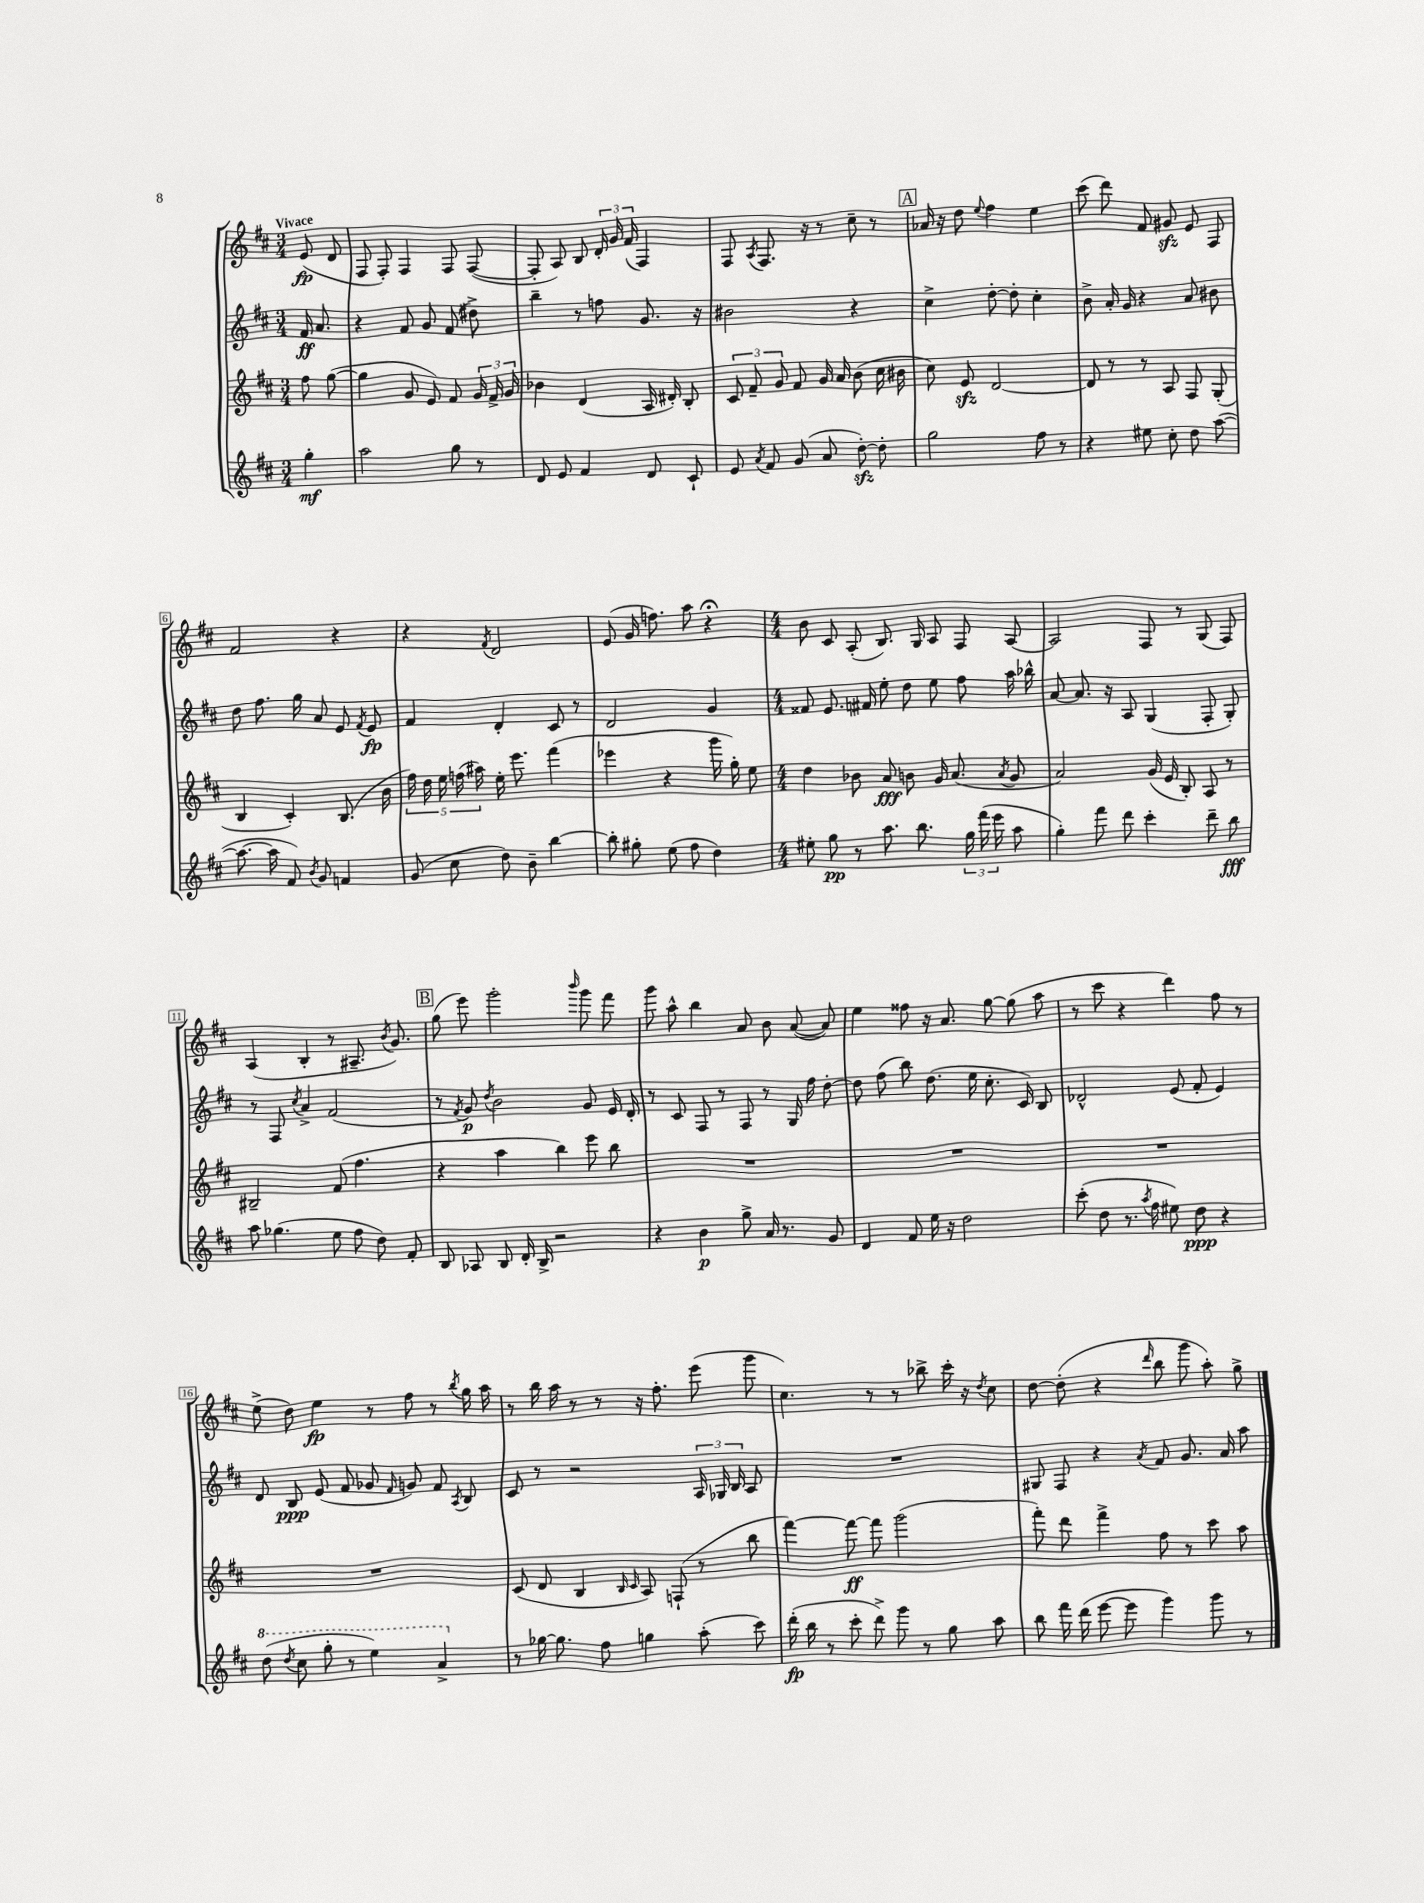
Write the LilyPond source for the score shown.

<<
\new StaffGroup <<
\new Staff = "s0" {
    \clef treble \key d \major \numericTimeSignature \time 3/4 \partial 4 \tempo "Vivace"
    \autoBeamOff e'8\fp( d'8 |
    fis8 fis8-.) fis4 fis8 fis8~( |
    fis8-. a8) b8 \tuplet 3/2 { d'16-. g'16 fis'16( } fis4) |
    fis8 \acciaccatura { a8 } fis8. r16 r8 cis''8-- r8 |
    \mark \markup { \box "A" } aes'16 r16 d''8 \appoggiatura { e''8 } fis''4 e''4 |
    cis'''8( d'''8) fis'8 gis'8\sfz e'8 fis8 |
    fis'2 r4 |
    r4 \acciaccatura { fis'8 } d'2 |
    e'8( g'16 f''8.) a''8 r4\fermata |
    \numericTimeSignature \time 4/4 b'8 cis'8 a8-.( b8.) g16 a8 fis8 a8~ |
    a2 fis8 r8 g8( fis8) |
    a4( b4-. r8 ais8.-- \acciaccatura { b'8 } g'8.) |
    \mark \markup { \box "B" } g''8( e'''8) g'''2-. \grace { b'''16 } g'''8 fis'''8 |
    g'''8 a''8-^ b''4 a'8 b'8 a'8~( a'8) |
    e''4 fisis''8 r16 a'8. g''8~ g''8( a''8 |
    r8 cis'''8 r4 d'''4) fis''8 r8 |
    e''8->( d''8) e''4\fp r8 fis''8 r8 \acciaccatura { b''8 } g''16 a''16 |
    r8 b''16 a''16 r8 r8 r16 fis''8.-. e'''8( g'''8 |
    cis''4.) r8 r8 bes''8-> cis'''16-. r16 \acciaccatura { d''8 } cis''8 |
    d''8~ d''8-.( r4 \grace { d'''16 } b''8 g'''8 a''8-.) g''8-> \bar "|." |
}
\new Staff = "s1" {
    \clef treble \key d \major \numericTimeSignature \time 3/4 \partial 4
    \autoBeamOff fis'16\ff a'8. |
    r4 fis'8 g'8 fis'8( dis''8->) |
    b''4-- r8 f''8 g'8. r16 |
    bis'2 r4 |
    \mark \markup { \box "A" } cis''4-> d''8~-. d''8-. cis''4-. |
    b'8-> a'16-. g'16 r4 a'8 bis'8 |
    d''8 fis''8. g''16 a'8 e'8 \acciaccatura { fis'8 } e'8\fp |
    fis'4 d'4-. cis'8 r8 |
    d'2 g'4 |
    \numericTimeSignature \time 4/4 fisis'8 e'8. fis'16 e''8-. d''8 e''8 fis''8 a''16 bes''16-^ |
    a'8~ a'8. r16 a8 g4( fis8-. g8-.) |
    r8 fis8 \acciaccatura { cis''8 } a'4-> fis'2( |
    \mark \markup { \box "B" } r8 \acciaccatura { fis'8 } g'8\p) \acciaccatura { d''8 } b'2 g'8 e'16 d'16-. |
    r8 cis'8 fis8 r8 fis8 r8 g16 fis''16 d''8~-. |
    d''8 fis''8( b''8) d''8.( e''16 cis''8.-. cis'16) b8 |
    des'2-^ e'8( fis'8-. e'4) |
    d'8 b8\ppp e'8( fis'8 ges'8 \grace { fis'16 } g'8) fis'8 \acciaccatura { a8 } b8 |
    cis'8 r8 r2 \tuplet 3/2 { a16 ges16 b16 } a8 |
    R1 |
    gis8 fis8 r4 \acciaccatura { a'8 } fis'8 g'8. a'16 a''8 \bar "|." |
}
\new Staff = "s2" {
    \clef treble \key d \major \numericTimeSignature \time 3/4 \partial 4
    \autoBeamOff fis''8 g''8~( |
    g''4 g'8 e'8) fis'8 \tuplet 3/2 { g'16 fis'16-> g'16 } |
    bes'4 d'4( a16 dis'16-.) b8-. |
    \tuplet 3/2 { cis'8 fis'8-- g'8 } fis'8 g'16 a'16 b'8( cis''16 bis'16 |
    \mark \markup { \box "A" } cis''8) e'8\sfz d'2~ |
    d'8 r8 r8 a8 fis8 g8-.( |
    b4 cis'4-.) b8.( b'16 |
    \tuplet 5/4 { fis''16) d''16 e''16 f''16( ais''16) } e''16-. e'''8. fis'''4( |
    ees'''4 r4 g'''16 g''16-.) e''8 |
    \numericTimeSignature \time 4/4 d''4 bes'8 a'8\fff b'8 g'16 a'8.( \acciaccatura { a'8 } g'8 |
    a'2) g'16( e'16 b8-.) a8 r8 |
    bis2-- fis'8( fis''4. |
    \mark \markup { \box "B" } r4 a''4 b''4) e'''8 b''8 |
    R1 |
    R1 |
    R1 |
    R1 |
    cis'8( d'8 b4 \grace { b16 cis'16 } a8) f8-!( r8 b''8 |
    fis'''4~) fis'''8~\ff fis'''8 g'''2( |
    fis'''8-.) d'''8 fis'''4-> fis''8 r8 cis'''8 a''8 \bar "|." |
}
\new Staff = "s3" {
    \clef treble \key d \major \numericTimeSignature \time 3/4 \partial 4
    \autoBeamOff g''4-.\mf |
    a''2 g''8 r8 |
    d'8 e'8 fis'4 d'8 cis'8-! |
    e'8 \acciaccatura { a'8 } fis'8 g'8( a'8 d''8~-.\sfz) d''8-. |
    \mark \markup { \box "A" } g''2 fis''8 r8 |
    r4 eis''8 cis''8-. d''8 a''8~( |
    a''8.~ a''16 fis'8) \acciaccatura { b'8 } g'8 f'4 |
    g'8( cis''8 d''8) b'8-- b''4~ |
    b''8-. gis''8-. e''8( fis''8 d''4) |
    \numericTimeSignature \time 4/4 eis''8-. g''8\pp r8 a''8. b''8. \tuplet 3/2 { g''16 fis'''16( e'''16 } a''8 |
    g''4-.) fis'''8 d'''8 cis'''4-. d'''8-- b''8\fff |
    a''8 ges''4.( e''8 fis''8 d''8) fis'8-. |
    \mark \markup { \box "B" } b8 aes8 b8 d'16-. b16-> r2 |
    r4 b'4\p g''8-> a'16 r8. g'8 |
    d'4 fis'8 e''16 r16 d''2 |
    cis'''8-.( d''8 r8. \acciaccatura { a''8 } fis''16 eis''8) d''8\ppp r4 |
    \ottava #1 d'''8( \acciaccatura { d'''8 } cis'''8 g'''8-. r8 e'''4) a''4-> \ottava #0 |
    r8 ges''16~ ges''8. fis''8 g''4 a''8-.( cis'''8) |
    d'''16-.\fp( b''16 r8 cis'''8-. d'''8->) g'''8 r8 g''8 a''8 |
    b''8 fis'''16 d'''16( e'''8~ e'''8 g'''4) g'''8 r8 \bar "|." |
}
>>
>>
\layout { \context { \Score \override BarNumber.stencil = #(make-stencil-boxer 0.1 0.3 ly:text-interface::print) } }
